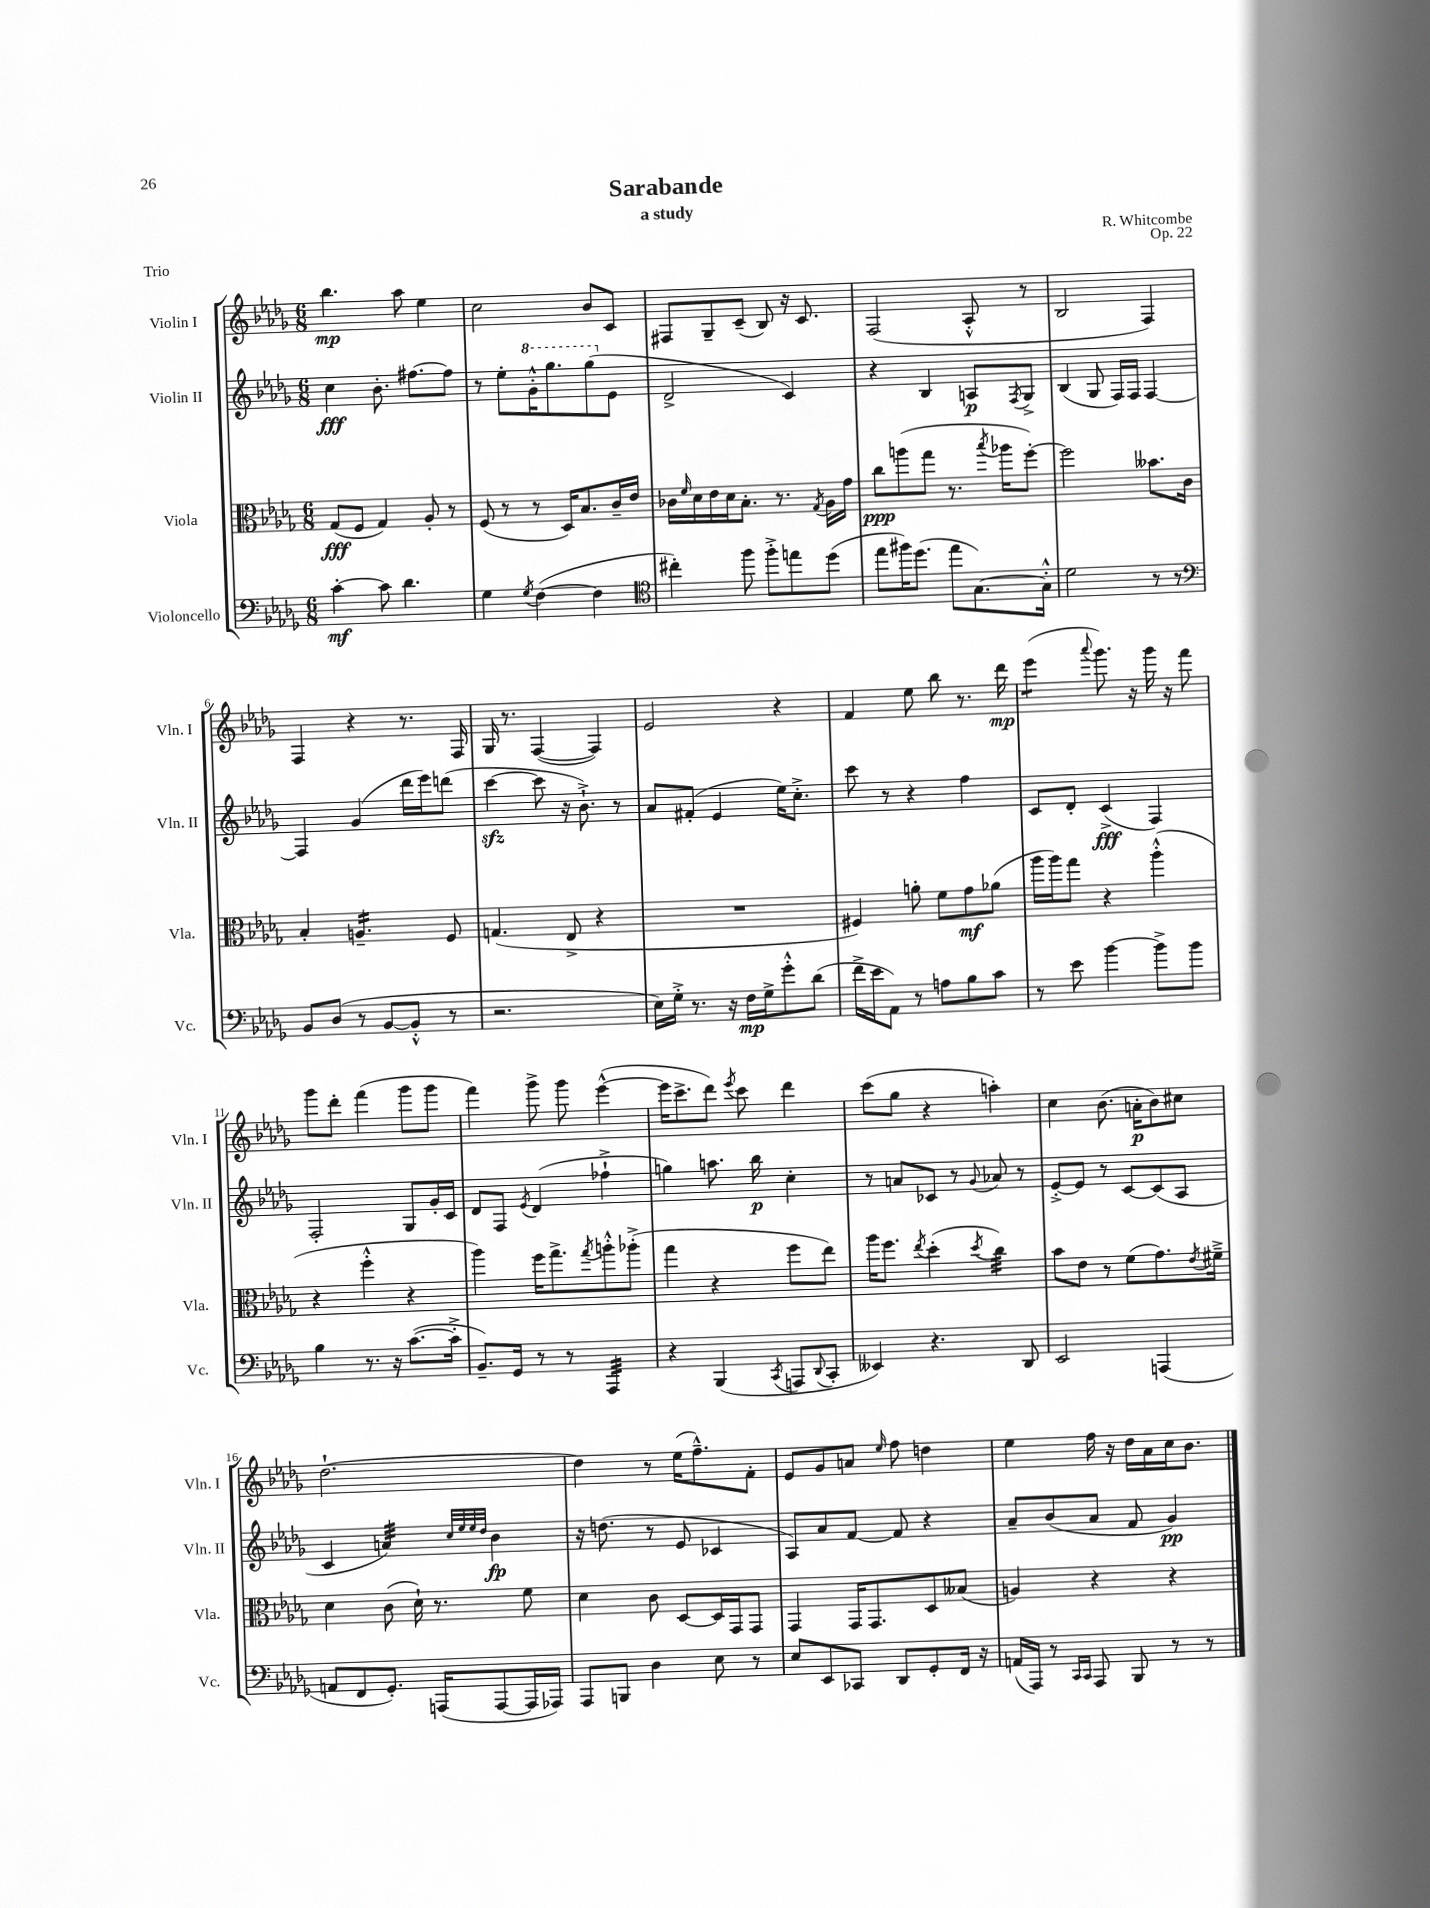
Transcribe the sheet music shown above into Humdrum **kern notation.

**kern	**kern	**kern	**kern
*staff4	*staff3	*staff2	*staff1
*clefF4	*clefC3	*clefG2	*clefG2
*k[b-e-a-d-g-]	*k[b-e-a-d-g-]	*k[b-e-a-d-g-]	*k[b-e-a-d-g-]
*M6/8	*M6/8	*M6/8	*M6/8
[4c'	(8G-	4cc	4.bb-
.	8F	.	.
8c]	4G-)	8.b-'	.
4.d-	.	.	8aa-
.	.	[8.ff#	.
.	8A-'	.	4ee-
.	8r	8ff#]	.
=	=	=	=
4G-	(8F	8r	2cc
.	8r	8ee-'	.
8qG-	.	.	.
([4F	8r	16gg-'^^	.
.	.	8.ggg-	.
.	16D-)	.	.
.	8.B-	.	.
4F]	.	(8ggg-	8b-
.	16c~	8e-	8c
.	16e-	.	.
=	=	=	=
*clefC4	*	*	*
4cc#')	16c-	2d-^	8F#
.	16qqf	.	.
.	16d-	.	.
.	16e-	.	8G-~
.	16d-	.	.
8ff	8.B-'	.	(8c~
8ff'^	.	.	8B-)
.	8.r	.	.
8ee	.	4c)	16r
.	.	.	8.c
.	8qG-	.	.
(8dd-	16A-	.	.
.	16g-	.	.
=	=	=	=
8ee-	8cc	4r	(2F
16ff#)	(8aa	.	.
(8.dd-	.	.	.
.	8gg-	4B-	.
8ee-	8.r	.	.
[8.G-)	.	8A	8A-'^^
.	8qbb-	.	.
.	16aa-	.	.
.	.	8qF	.
.	[8ff')	8G-^	8r
16G-'^^]	.	.	.
=	=	=	=
2d-	2ff]	(4B-	2B-
.	.	8G-	.
.	.	16F)	.
.	.	16F	.
8r	8.b--	[4F	4F)
8r	.	.	.
.	16c	.	.
=	=	=	=
*clefF4	*	*	*
8BB-	4B-'	4F]	4F
(8D-	.	.	.
8r	4.A~	(4g-	4r
[8BB-	.	.	.
8BB-'^^]	.	16ddd-	8.r
.	.	16eee-)	.
8r	8F	(8ddd	.
.	.	.	16F
=	=	=	=
2.r	(4.G	[4ccc	16G-
.	.	.	8.r
.	.	8ccc]	([4F
.	8E-^	16r	.
.	.	8.b-`^)	.
.	4r	.	4F])
.	.	8r	.
=	=	=	=
16E-)	2.r	8a-	2e-
16G-'^	.	.	.
8.r	.	(8f#'	.
.	.	4e-	.
16r	.	.	.
16F	.	.	.
16G-^	.	.	.
8g-'^^	.	16ee-)	4r
.	.	8.cc'^	.
(8d-	.	.	.
=	=	=	=
16f^	4F#)	8ccc	4f
16e-	.	.	.
8AA-)	.	8r	.
8r	8a'	4r	8ee-
8A	8f	.	8bb-
8B-	8g-	4ff	8.r
8c	(8a-	.	.
.	.	.	16ddd-
=	=	=	=
8r	16aa-	8c	(4eee-
.	16aa-)	.	.
8e-	8gg-	8d-'	.
.	.	.	8qqaaa-
[4b-	4r	(4c^	8.ggg-)
.	.	.	16r
8b-^]	(4aa-'^^	4F)	16ggg-
.	.	.	16r
8b-	.	.	8fff
=	=	=	=
4B-	4r	2F'	8ggg-
.	.	.	8ddd-'
8.r	4ff'^^	.	(4fff
16r	.	.	.
([8.c	4r	8G-	8ggg-
.	.	16g-'	8ggg-
16c'^]	.	16c	.
=	=	=	=
8.BB-~)	4aa-)	8d-	4fff)
.	.	8F	.
16GG-	.	.	.
.	.	8qe-	.
8r	16ff	(4d-	8ggg-^
.	8.gg-^	.	.
8r	.	.	8ggg-
.	8qgg-	.	.
4AAA-	8aa'^^	4ff-`^	([4eee-^^
.	(8aa-'^	.	.
=	=	=	=
4r	4gg-	4gg)	16eee-]
.	.	.	8.ccc^
(4BBB-	4r	8.aa	8ddd-)
.	.	.	8qeee-
.	.	.	8ccc
.	.	16bb-	.
8qCC	.	.	.
8AAA	8ff	4cc'	4ddd-
8qqDD-	.	.	.
8CC'	8ee-)	.	.
=	=	=	=
4EE--)	16aa-	8r	(8ccc
.	8.ff	.	.
.	.	8a	8gg-
.	8qee-	.	.
4.r	(4dd-'	8c-	4r
.	.	8r	.
.	8qdd-	8qqg-	.
.	4cc)	8a-	4aa')
8DD-	.	8r	.
=	=	=	=
2EE-	8b-	[8e-'^	4cc
.	8e-	8e-]	.
.	8r	8r	(8.b-
.	(8f	[8c	.
.	.	.	16a'
(4AAA	8.g-)	(8c]	8b-)
.	.	8A-	8cc#
.	8qe-	.	.
.	16f#~^	.	.
=	=	=	=
8AA	4d-	4c	[2.dd-`
8FF	.	.	.
8.GG-')	(8c	4a)	.
.	16d-`)	.	.
(16AAA	8.r	.	.
.	.	32qqcc	.
.	.	32qqee-	.
.	.	32qqee-	.
.	.	32qqdd-	.
[8AAA	.	4b-	.
16AAA]	8f	.	.
16AAA-)	.	.	.
=	=	=	=
8AAA-	4d-	16r	4dd-]
.	.	(8.dd	.
8BBB	.	.	.
4D-	8c	8r	8r
.	[8D-	8e-	(16ee-
.	.	.	8.ff~^^)
8E-	16D-]	4c-	.
.	16GG-	.	.
8r	8GG-	.	8f'
=	=	=	=
8E-	4GG-	8A-)	8e-
8EE-	.	8a-	8g-
8CC-	16GG-	[8f	8a
.	8.GG-	.	.
.	.	.	16qqee-
8DD-	.	8f]	8ff
8GG-'	8D-	4r	4dd
16FF	(8B--	.	.
16r	.	.	.
=	=	=	=
(16AA	4A)	8a-~	4ee-
16AAA-)	.	.	.
8r	.	(8b-	.
16qqCC	.	.	.
16qqCC	.	.	.
8AAA-	4r	8a-	16ff
.	.	.	16r
8BBB-	.	8f	16dd-
.	.	.	16a-
8r	4r	4g-)	16cc
.	.	.	8.b-
8r	.	.	.
==	==	==	==
*-	*-	*-	*-
